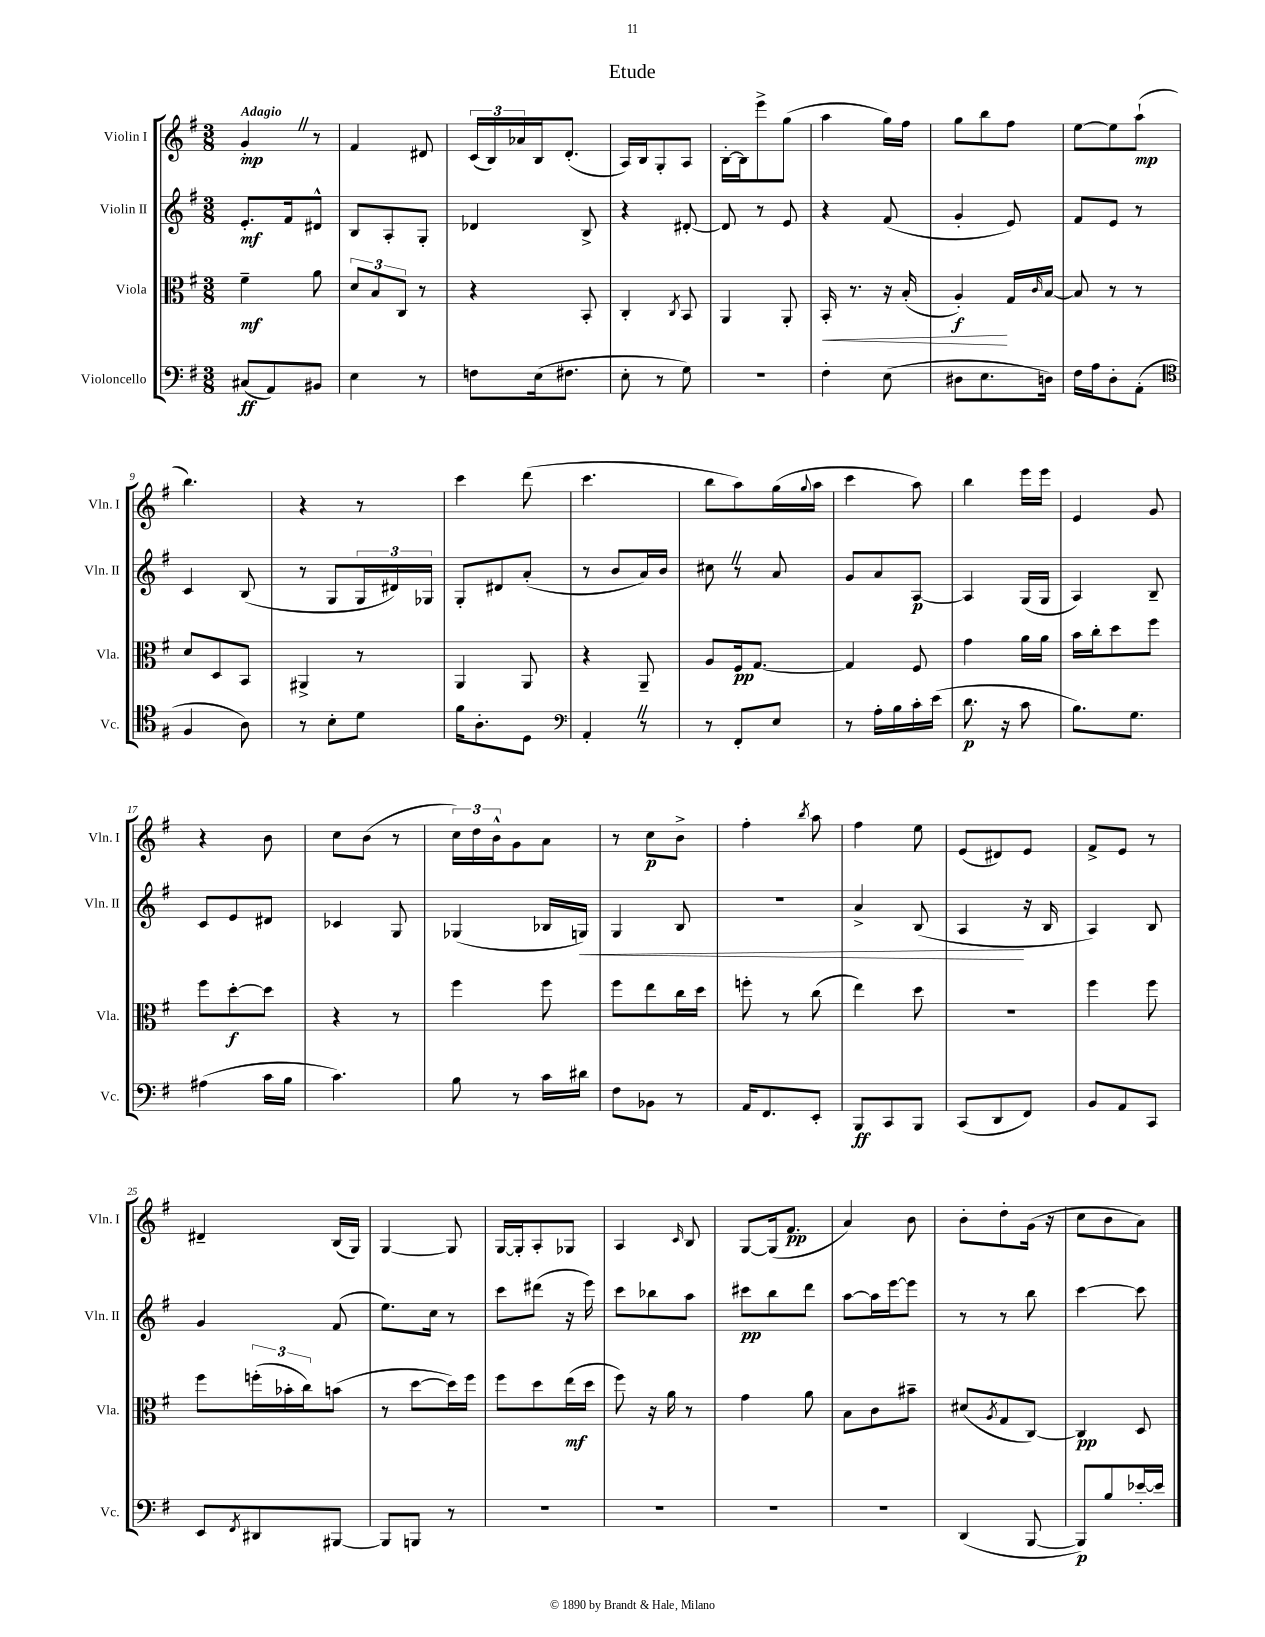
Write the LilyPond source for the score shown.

\header { title = "Etude" }
<<
\new StaffGroup <<
\new Staff = "s0" \with { instrumentName = "Violin I" shortInstrumentName = "Vln. I" } {
    \clef treble \key g \major \numericTimeSignature \time 3/8 \tempo "Adagio"
    g'4-.\mp \once \override BreathingSign.text = \markup { \musicglyph "scripts.caesura.straight" } \breathe r8 |
    fis'4 dis'8 |
    \tuplet 3/2 { c'16( b16) aes'16 } b16 d'8.-.( |
    a16) b16 g8-. a8 |
    b16~-. b16 e'''8-> g''8( |
    a''4 g''16) fis''16 |
    g''8 b''8 fis''8 |
    e''8~ e''8 a''8-!\mp( |
    b''4.) |
    r4 r8 |
    c'''4 d'''8( |
    c'''4. |
    b''8 a''8) g''16( \appoggiatura { g''8 } a''16 |
    c'''4 a''8) |
    b''4 e'''16 e'''16 |
    e'4 g'8 |
    r4 b'8 |
    c''8 b'8( r8 |
    \tuplet 3/2 { c''16) d''16 b'16-^ } g'8 a'8 |
    r8 c''8\p b'8-> |
    fis''4-. \acciaccatura { b''8 } a''8 |
    fis''4 e''8 |
    e'8( dis'8) e'8 |
    fis'8-> e'8 r8 |
    dis'4-- b16( g16) |
    g4~ g8 |
    g16~ g16-. a8-. ges8 |
    a4 \grace { c'16 } b8 |
    g8~ g16( fis'8.\pp |
    a'4) b'8 |
    b'8-. d''8-. g'16( r16 |
    c''8 b'8 a'8) \bar "|." |
}
\new Staff = "s1" \with { instrumentName = "Violin II" shortInstrumentName = "Vln. II" } {
    \clef treble \key g \major \numericTimeSignature \time 3/8
    e'8.-.\mf fis'16 dis'8-^ |
    b8 a8-. g8-. |
    des'4 b8-> |
    r4 dis'8~-. |
    dis'8 r8 e'8 |
    r4 fis'8( |
    g'4-. e'8) |
    fis'8 e'8 r8 |
    c'4 b8( |
    r8 g8 \tuplet 3/2 { g16 dis'16) ges16 } |
    g8-. dis'8 a'8-.( |
    r8 b'8 a'16) b'16 |
    cis''8 \once \override BreathingSign.text = \markup { \musicglyph "scripts.caesura.straight" } \breathe r8 a'8 |
    g'8 a'8 a8~\p |
    a4 g16( g16 |
    a4) b8-- |
    c'8 e'8 dis'8 |
    ces'4 g8 |
    ges4( bes16 g16\<) |
    g4 b8 |
    R4. |
    a'4-> b8( |
    a4\! r16 b16 |
    a4) b8 |
    g'4 fis'8( |
    e''8.) c''16 r8 |
    c'''8 dis'''8( r16 e'''16) |
    c'''8 bes''8 a''8 |
    cis'''8\pp b''8 d'''8 |
    a''8~ a''16 e'''16~ e'''8 |
    r8 r8 b''8 |
    c'''4~ c'''8 \bar "|." |
}
\new Staff = "s2" \with { instrumentName = "Viola" shortInstrumentName = "Vla." } {
    \clef alto \key g \major \numericTimeSignature \time 3/8
    fis'4--\mf a'8 |
    \tuplet 3/2 { d'8 b8 c8 } r8 |
    r4 b,8-. |
    c4-. \acciaccatura { c8 } b,8 |
    a,4 a,8-. |
    b,16-.\< r8. r16 b16-.( |
    a4-.\f\!) g16 \grace { c'16 } b16~ |
    b8 r8 r8 |
    d'8 d8 b,8 |
    ais,4-> r8 |
    a,4 a,8 |
    r4 a,8-- |
    a8 fis16\pp g8.~ |
    g4 fis8 |
    g'4 a'16 a'16 |
    b'16 c''16-. d''8 fis''8 |
    fis''8 d''8~-.\f d''8 |
    r4 r8 |
    fis''4 fis''8 |
    fis''8 e''8 c''16 d''16 |
    f''8-. r8 c''8( |
    e''4) d''8 |
    R4. |
    fis''4 fis''8 |
    fis''8 \tuplet 3/2 { f''16-.( bes'16-. c''16) } b'8( |
    r8 d''8~ d''16) fis''16 |
    fis''8 d''8 e''16\mf( d''16 |
    fis''8) r16 a'16 r8 |
    g'4 a'8 |
    b8 c'8 bis'8-- |
    dis'8( \acciaccatura { a8 } g8 c8~) |
    c4\pp d8 \bar "|." |
}
\new Staff = "s3" \with { instrumentName = "Violoncello" shortInstrumentName = "Vc." } {
    \clef bass \key g \major \numericTimeSignature \time 3/8
    cis8\ff( a,8) bis,8 |
    e4 r8 |
    f8 e16( fis8. |
    e8-. r8 g8) |
    R4. |
    fis4-. e8( |
    dis8 e8. d16) |
    fis16 a16 d8-. a,8-.( |
    \clef tenor fis4 a8) |
    r8 b8-. d'8 |
    fis'16 a8.-. d8 |
    \clef bass a,4-. \once \override BreathingSign.text = \markup { \musicglyph "scripts.caesura.straight" } \breathe r8 |
    r8 fis,8-. e8 |
    r8 a16-. b16 c'16-. e'16( |
    d'8.\p r16 c'8 |
    b8.) g8. |
    ais4( c'16 b16 |
    c'4.) |
    b8 r8 c'16 dis'16 |
    fis8 bes,8 r8 |
    a,16 fis,8. e,8-. |
    b,,8\ff c,8 b,,8 |
    c,8( d,8 fis,8) |
    b,8 a,8 c,8 |
    e,8 \acciaccatura { fis,8 } dis,8 bis,,8~ |
    bis,,8 b,,8 r8 |
    R4. |
    R4. |
    R4. |
    R4. |
    d,4( b,,8~ |
    b,,8\p) b8 ees'16~-. ees'16 \bar "|." |
}
>>
>>
